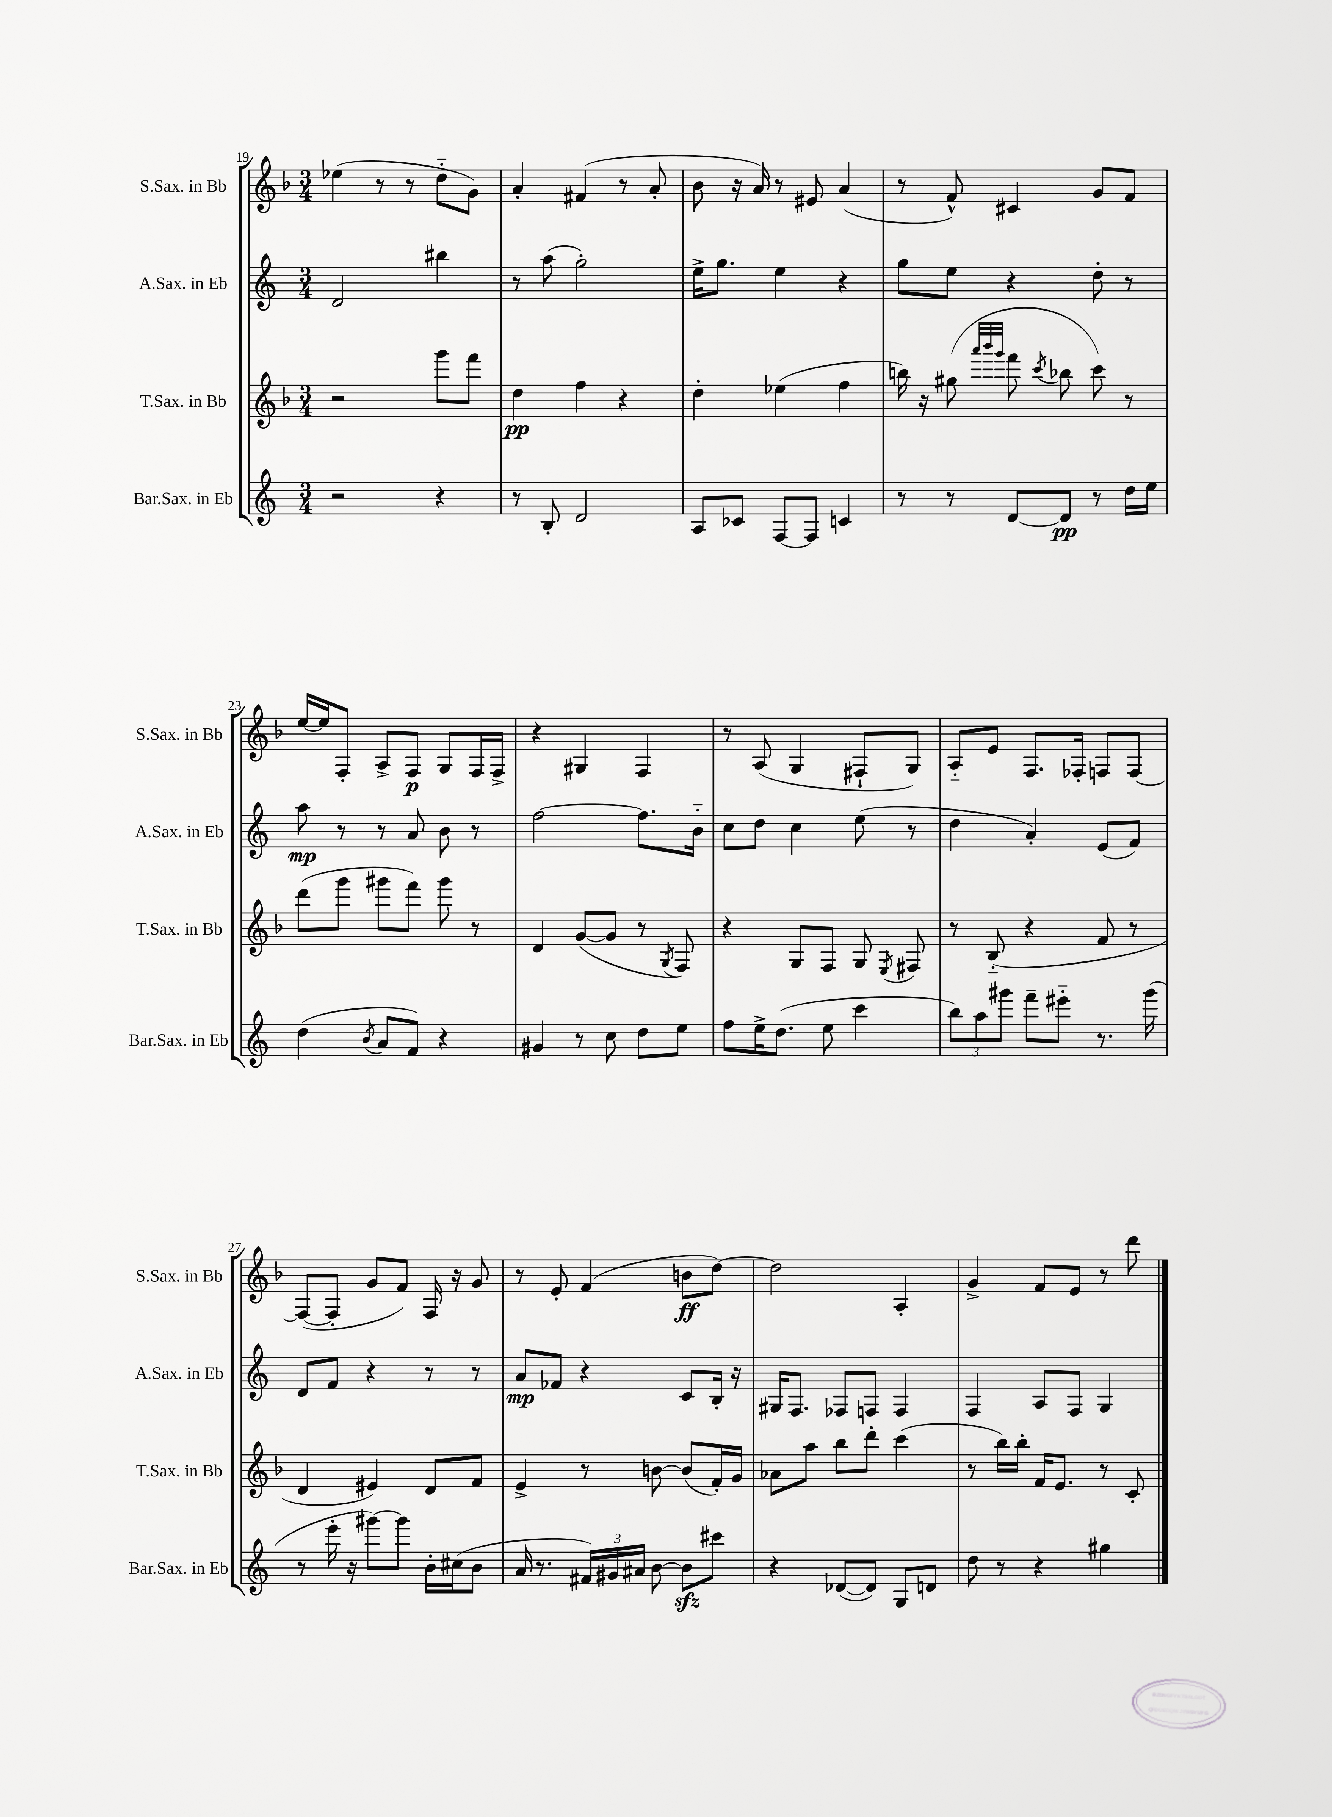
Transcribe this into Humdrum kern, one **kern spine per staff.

**kern	**kern	**kern	**kern
*staff4	*staff3	*staff2	*staff1
*clefG2	*clefG2	*clefG2	*clefG2
*k[]	*k[b-]	*k[]	*k[b-]
*M3/4	*M3/4	*M3/4	*M3/4
2r	2r	2d	(4ee-
.	.	.	8r
.	.	.	8r
4r	8ggg	4bb#	8dd'~
.	8fff	.	8g)
=	=	=	=
8r	4dd	8r	4a'
8B'	.	(8aa	.
2d	4ff	2gg')	(4f#
.	4r	.	8r
.	.	.	8a'
=	=	=	=
8A	4dd'	16ee^	8b-
.	.	8.gg	.
8c-	.	.	16r
.	.	.	16a)
[8F	(4ee-	4ee	8r
8F]	.	.	8e#
4c	4ff	4r	(4a
=	=	=	=
8r	16bb)	8gg	8r
.	16r	.	.
8r	(8gg#	8ee	8f^^)
.	32qqaaa	.	.
.	32qqbbb-	.	.
.	32qqggg	.	.
[8d	8fff	4r	4c#
.	8qccc	.	.
8d]	8bb-	.	.
8r	8ccc)	8dd'	8g
16dd	8r	8r	8f
16ee	.	.	.
=	=	=	=
(4dd	(8ddd	8aa	[16ee
.	.	.	16ee]
.	8ggg	8r	8F'
8qb	.	.	.
8a	8ggg#	8r	8A^
8f)	8fff)	8a	8F
4r	8ggg#	8b	8G
.	8r	8r	16F
.	.	.	16F^
=	=	=	=
4g#	4d	[2ff	4r
8r	([8g	.	4G#
8cc	8g]	.	.
8dd	8r	8.ff]	4F
.	8qG	.	.
8ee	8F)	.	.
.	.	16b'~	.
=	=	=	=
8ff	4r	8cc	8r
16ee^	.	8dd	(8A
(8.dd	.	.	.
.	8G	4cc	4G
8ee	8F	.	.
4ccc	8G	(8ee	8F#`
.	8qE	.	.
.	8F#	8r	8G)
=	=	=	=
12bb)	8r	4dd	8A'~
12aa	.	.	.
.	(8B-'~	.	8e
12ggg#	.	.	.
8fff~	4r	4a')	8.F
8eee#'~	.	.	.
.	.	.	16F-'
8.r	8f	(8e	8F
.	8r	8f)	[8F
(16ggg#	.	.	.
=	=	=	=
8r	4d	8d	(8F_
16eee'	.	8f	8F']
16r	.	.	.
[8ggg#)	4e#)	4r	8g
8ggg#]	.	.	8f)
16b'	8d	8r	16F
(16cc#	.	.	16r
8b	8f	8r	8g
=	=	=	=
16a	4e^	8a	8r
8.r	.	.	.
.	.	8f-	8e'
24f#)	8r	4r	(4f
24g#	.	.	.
24a#	.	.	.
[8b	[8b	.	.
8b]	(8b]	8c	8b
8ccc#	16f')	16B'	[8dd)
.	16g	16r	.
=	=	=	=
4r	8a-	16G#	2dd]
.	.	8.F	.
.	8aa	.	.
([8d-	8bb-	8F-	.
8d-])	8ddd'	8F	.
8G	(4ccc	4F	4A'
8d	.	.	.
=	=	=	=
8dd	8r	4F	4g^
8r	16bb-)	.	.
.	16bb-'	.	.
4r	16f	8A	8f
.	8.e	.	.
.	.	8F	8e
4gg#	8r	4G	8r
.	8c'	.	8ddd
==	==	==	==
*-	*-	*-	*-
